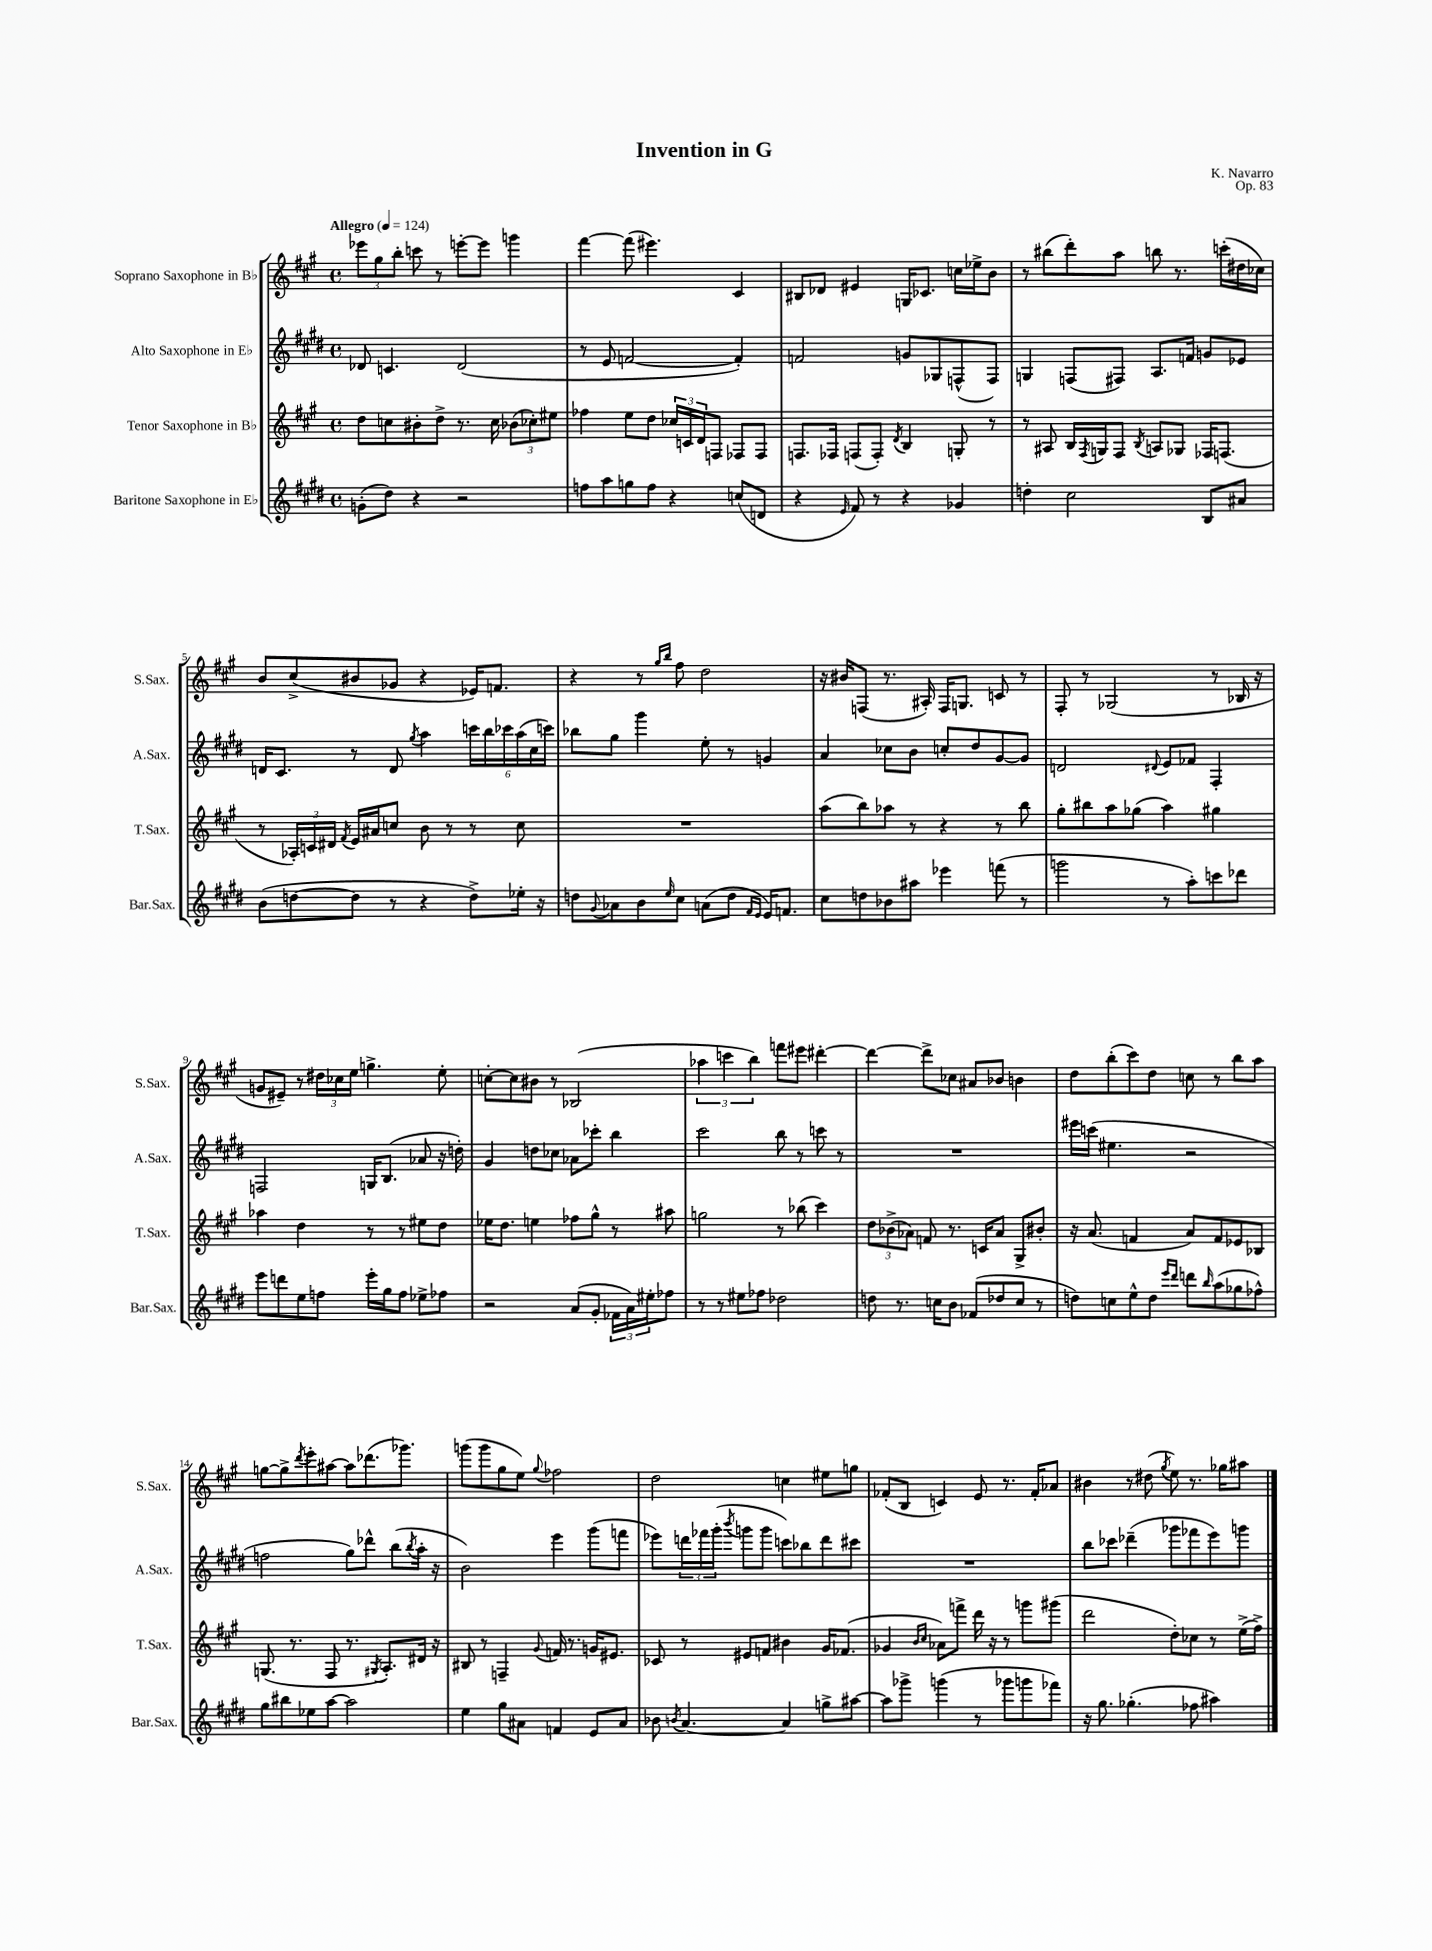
\header { title = "Invention in G" composer = "K. Navarro" opus = "Op. 83" }
<<
\new StaffGroup <<
\new Staff = "s0" \with { instrumentName = "Soprano Saxophone in Bb" shortInstrumentName = "S.Sax." } {
    \clef treble \key a \major \defaultTimeSignature \time 4/4 \tempo "Allegro" 4 = 124
    \tuplet 3/2 { ees'''8 gis''8 b''8-. } c'''8 r8 e'''8~-. e'''8 g'''4 |
    fis'''4~ fis'''8( eis'''4.) cis'4 |
    bis8 des'8 eis'4 g16 ces'8. c''16 ees''16-> b'8 |
    r8 bis''8( d'''8-.) a''8 b''8 r8. c'''16-.( dis''16 ces''16) |
    b'8 cis''8->( bis'8 ges'8 r4 ees'16) f'8. |
    r4 r8 \grace { gis''16 b''16 } fis''8 d''2 |
    r16 bis'16 f8( r8. ais16-.) f16 g8. c'8 r8 |
    fis8-. r8 ges2( r8 bes16 r16 |
    g'8 eis'8--) r8 \tuplet 3/2 { dis''16 ces''16 e''16 } g''4.-> e''8-. |
    c''8~-. c''8 bis'8 r8 bes2( |
    \tuplet 3/2 { aes''4 c'''4 b''4) } f'''8 eis'''8 dis'''4~-. |
    dis'''4~ dis'''8-> ces''8 ais'8 bes'8 b'4 |
    d''8 b''8-.( cis'''8) d''8 c''8 r8 b''8 a''8 |
    g''8~ g''8-> \acciaccatura { d'''8 } e'''8-. ais''8~ ais''8 des'''8.( ges'''8.) |
    g'''8( g'''8 gis''8 e''8) \appoggiatura { gis''8 } fes''2 |
    d''2 c''4 eis''8 g''8 |
    fes'8-.( b8 c'4) e'8 r8. fes'16-. aes'8 |
    bis'4 r8 dis''8( \acciaccatura { gis''8 } e''8) r8. ges''16 ais''8 \bar "|." |
}
\new Staff = "s1" \with { instrumentName = "Alto Saxophone in Eb" shortInstrumentName = "A.Sax." } {
    \clef treble \key e \major \defaultTimeSignature \time 4/4
    des'8 c'4. des'2( |
    r8 e'8 f'2~ f'4-.) |
    f'2 g'8 ges8 f8-^( f8) |
    g4 f8( fis8) a8. f'16 g'8 ees'8 |
    d'16 cis'8. r8 d'8 \acciaccatura { gis''8 } a''4 \tuplet 6/4 { c'''16 b''16 ces'''16 a''16( cis''16 c'''16) } |
    bes''8 gis''8 gis'''4 e''8-. r8 g'4 |
    a'4 ces''8 b'8 c''8-. dis''8 gis'8~ gis'8 |
    d'2 \appoggiatura { dis'8 } e'8 fes'8 fis4-. |
    f2 g16 b8.( aes'8 r16 d''16-.) |
    gis'4 d''8 ces''8 aes'8 ces'''8-. b''4 |
    cis'''2 b''8 r8 c'''8 r8 |
    R1 |
    eis'''16 c'''16( eis''4. r2 |
    f''2 gis''8) des'''8-^ b''8( \acciaccatura { b''8 } a''16-. r16 |
    b'2) e'''4 gis'''8( f'''8 |
    ees'''8) \tuplet 3/2 { d'''16 fes'''16 gis'''16-.( } \acciaccatura { b'''8 } g'''8 g'''8 c'''8) bes''8 d'''8 cis'''8 |
    R1 |
    b''8 ces'''8 des'''4--( ges'''8 fes'''8 e'''8) g'''8 \bar "|." |
}
\new Staff = "s2" \with { instrumentName = "Tenor Saxophone in Bb" shortInstrumentName = "T.Sax." } {
    \clef treble \key a \major \defaultTimeSignature \time 4/4
    d''8 c''8 bis'8-. d''8-> r8. c''16 \tuplet 3/2 { bes'8( ces''8-.) eis''8 } |
    fes''4 e''8 d''8 \tuplet 3/2 { ces''16 c'16 d'16 } f8 fes8 fes8 |
    f8. fes16 f8( f8-.) \acciaccatura { d'8 } b4 g8-. r8 |
    r8 ais8 b16 \acciaccatura { fis8 } g16 fis8 \acciaccatura { b8 } a8 ges8 fes16 f8.( |
    r8 \tuplet 3/2 { aes16-.) c'16 dis'16 } \acciaccatura { fis'8 } e'16 ais'16 c''8 b'8 r8 r8 c''8 |
    R1 |
    a''8( b''8) aes''8 r8 r4 r8 b''8 |
    gis''8-. bis''8 a''8 ges''8( a''4) gis''4 |
    aes''4 d''4 r8 r8 eis''8 d''8 |
    ees''16 d''8. e''4 fes''8 gis''8-^ r8 ais''8 |
    g''2 r8 bes''8( cis'''4) |
    \tuplet 3/2 { d''8 bes'8->( aes'8) } f'8 r8. c'16 aes'8 gis8-> bis'8-. |
    r16 a'8.( f'4 a'8) f'8 ees'8 bes8 |
    g8.( r8. fis8 r8. \acciaccatura { gis8 } a8.-.) dis'16 r16 |
    bis8 r8 f4-- \appoggiatura { gis'8 } f'16 r8. g'16 eis'8. |
    ces'8 r8 eis'8 f'8 bis'4 gis'16 fes'8.( |
    ges'4 \grace { b'16 cis''16 } aes'8) f'''8-> d'''16 r16 r8 g'''8 gis'''8( |
    d'''2 d''8-.) ces''8 r8 e''16->( fis''16->) \bar "|." |
}
\new Staff = "s3" \with { instrumentName = "Baritone Saxophone in Eb" shortInstrumentName = "Bar.Sax." } {
    \clef treble \key e \major \defaultTimeSignature \time 4/4
    g'8-.( dis''8) r4 r2 |
    f''8 a''8 g''8 f''8 r4 c''8( d'8 |
    r4 \grace { e'16 } fis'8) r8 r4 ges'4 |
    d''4-. cis''2 b8 ais'8 |
    b'8( d''8~ d''8 r8 r4 d''8->) ees''16-. r16 |
    d''8 \appoggiatura { gis'8 } aes'8 b'8 \grace { e''16 } cis''8 a'8( d''8 \grace { fis'16 e'16 } e'16) f'8. |
    cis''8 d''8 bes'8 ais''8 ees'''4 f'''8( r8 |
    g'''2 r8 a''8-.) c'''8 des'''8 |
    e'''8 d'''8 e''8 f''8 e'''16-. gis''16 f''8 ees''8-> fes''8 |
    r2 a'8( gis'8-. \tuplet 3/2 { fes'16 a'16) eis''16-. } fes''8 |
    r8 r8 eis''8 fes''8 des''2 |
    d''8 r8. c''16 b'8 fes'8( des''8 c''8 r8 |
    d''8) c''8 e''8-^ d''8 \grace { e'''16 dis'''16 } d'''8 \grace { b''16 } a''8( ges''8 fes''8-^) |
    gis''8 bis''8 ees''8 a''8~ a''2 |
    e''4 gis''8 ais'8 f'4 e'8 ais'8 |
    bes'8 \acciaccatura { b'8 } a'4.~ a'4 g''8-> ais''8~ |
    ais''8 ges'''8-> g'''4( r8 ges'''8 g'''8 fes'''8) |
    r16 gis''8. ges''4.-.( fes''8 ais''4) \bar "|." |
}
>>
>>
